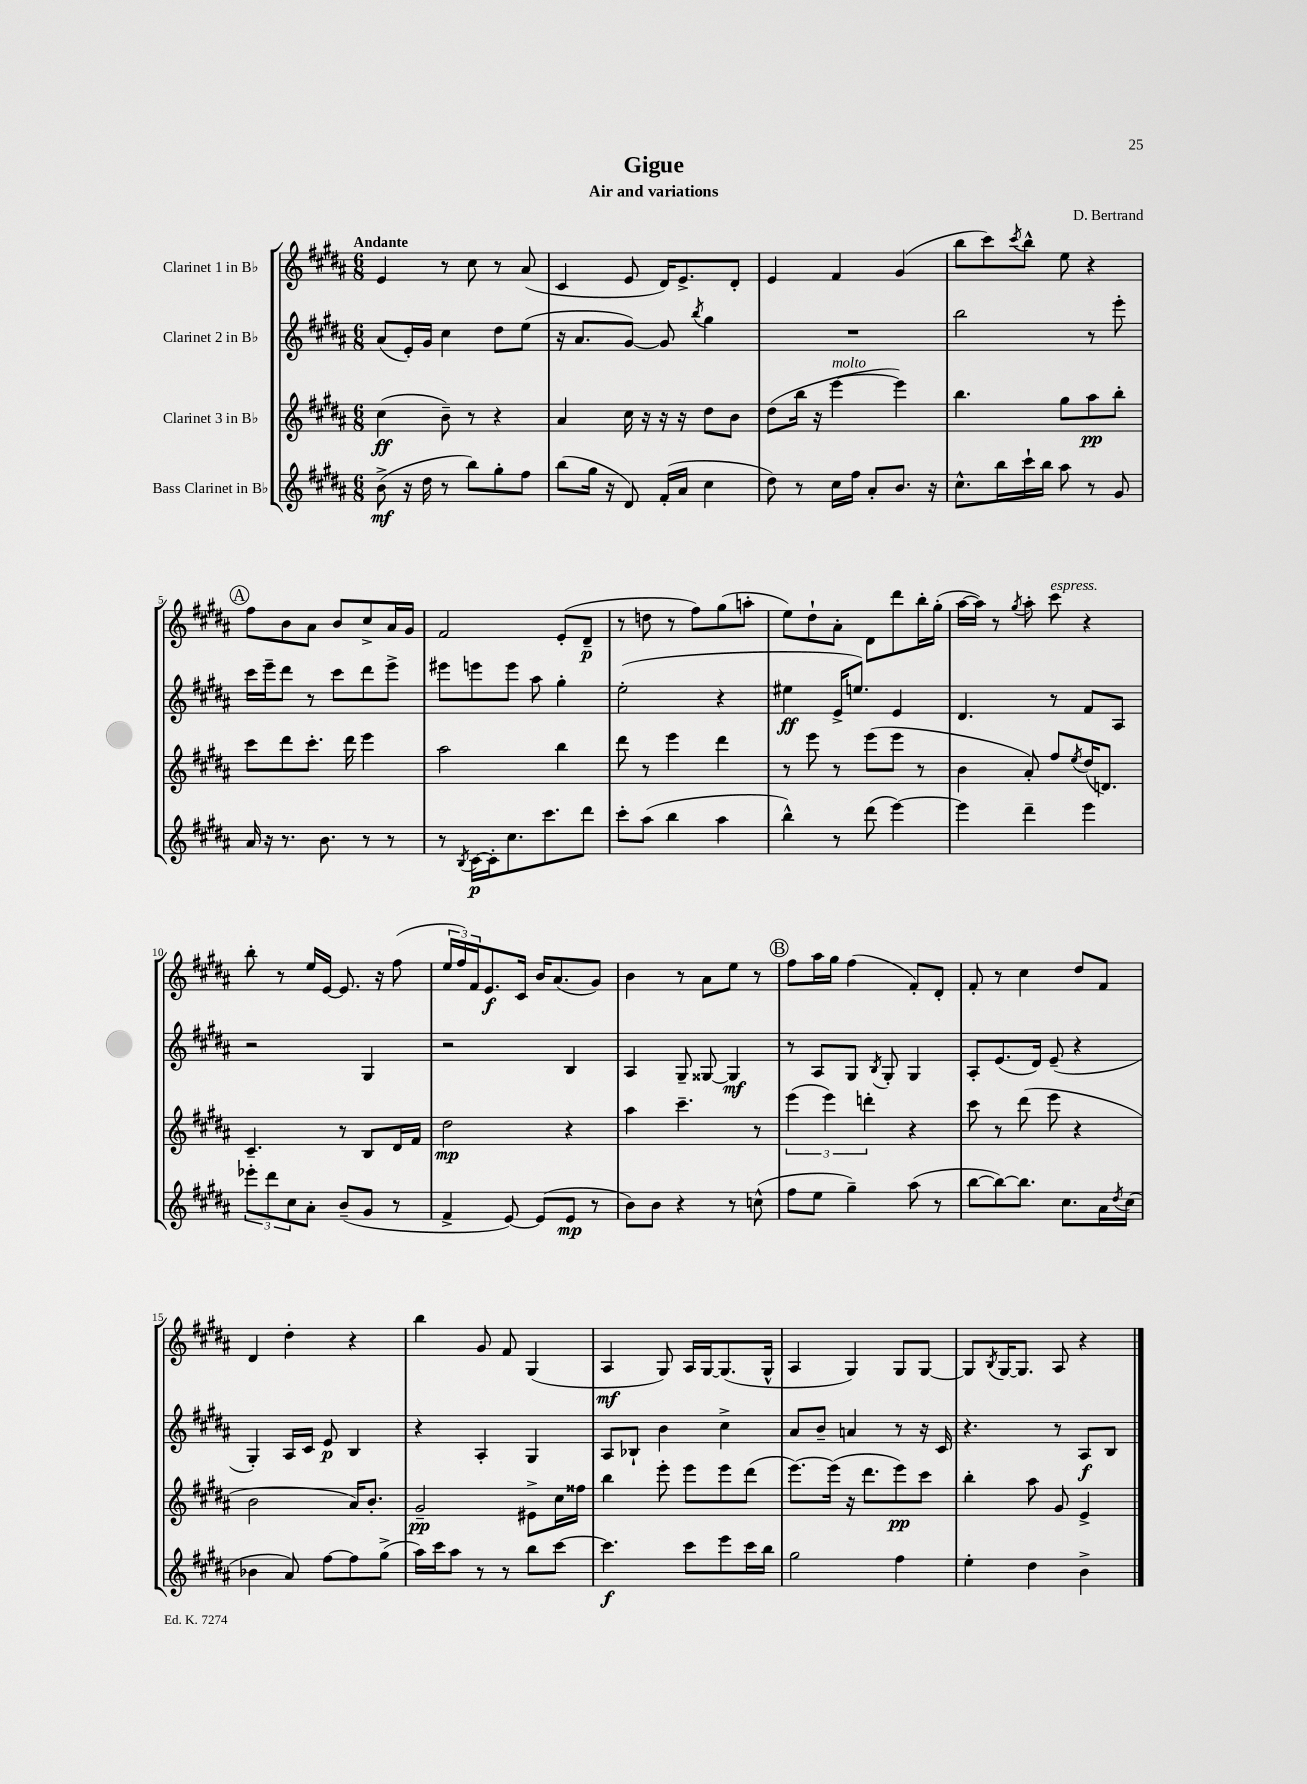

**kern	**kern	**kern	**kern
*staff4	*staff3	*staff2	*staff1
*clefG2	*clefG2	*clefG2	*clefG2
*k[f#c#g#d#a#]	*k[f#c#g#d#a#]	*k[f#c#g#d#a#]	*k[f#c#g#d#a#]
*M6/8	*M6/8	*M6/8	*M6/8
(8b^	(4cc#	(8a#	4e
16r	.	16e')	.
16dd#	.	16g#	.
8r	8b~)	4cc#	8r
8bb)	8r	.	8cc#
8gg#'	4r	8dd#	8r
8ff#	.	(8ee	(8a#
=	=	=	=
(8bb	4a#	16r	4c#
.	.	8.a#	.
16gg#	.	.	.
16r	.	.	.
8d#)	16cc#	[8g#)	8e
.	16r	.	.
(16f#'	16r	8g#]	16d#)
16a#	16r	.	8.e^
.	.	8qbb	.
4cc#	8dd#	4gg#	.
.	8b	.	8d#'
=	=	=	=
8dd#)	(8dd#	2.r	4e
8r	16bb	.	.
.	16r	.	.
16cc#	[4eee	.	4f#
16ff#	.	.	.
8a#'	.	.	.
8.b	4eee])	.	(4g#
16r	.	.	.
=	=	=	=
8.cc#^^	4.bb	2bb	8bb
.	.	.	8ccc#)
16bb	.	.	.
.	.	.	8qccc#
16ccc#`	.	.	8bb^^
16bb	.	.	.
8aa#	8gg#	.	8ee
8r	8aa#	8r	4r
8g#	8bb'	8eee'	.
=	=	=	=
16a#	8ccc#	16ccc#	8ff#
16r	.	16eee~	.
8.r	8ddd#	8ddd#	8b
.	8.ccc#'	8r	8a#
8.b	.	.	.
.	.	8ccc#	8b
.	16ddd#	.	.
8r	4eee	8ddd#	8cc#^
8r	.	8eee^	16a#
.	.	.	16g#
=	=	=	=
8r	2aa#	8eee#	2f#
8qB	.	.	.
[16c#	.	8eee	.
16c#']	.	.	.
8.cc#	.	8eee	.
.	.	8aa#	.
8.ccc#	.	.	.
.	4bb	4gg#'	(8e'
8ddd#	.	.	8d#~
=	=	=	=
8ccc#'	8ddd#	(2ee'	8r
(8aa#	8r	.	8dd
4bb	4eee	.	8r
.	.	.	8ff#)
4aa#	4ddd#	4r	(8gg#
.	.	.	8aa'
=	=	=	=
4bb^^)	8r	4ee#	8ee)
.	8eee	.	8dd#`
8r	8r	16e^	8a#'
.	.	8.ee)	.
(8ddd#	(8eee	.	8d#
[4eee)	8eee	4e	8ddd#
.	8r	.	16bb'
.	.	.	(16gg#'
=	=	=	=
4eee]	4b	4.d#	[16aa#
.	.	.	16aa#])
.	.	.	8r
.	.	.	8qgg#
4ddd#~	8a#')	.	8aa#'
.	8ff#	8r	8ccc#
.	8qee	.	.
4eee	(16dd#	8f#	4r
.	8.d)	.	.
.	.	8A#	.
=	=	=	=
12eee-'	4.c#~	2r	8bb'
12ddd#	.	.	.
.	.	.	8r
12cc#	.	.	.
8a#'	.	.	16ee
.	.	.	[16e
(8b~	8r	.	8.e]
8g#	8B	4G#	.
.	.	.	16r
8r	16d#	.	(8ff#
.	16f#	.	.
=	=	=	=
4f#^	2dd#	2r	24ee
.	.	.	24ff#)
.	.	.	24f#
.	.	.	8.e
[8e)	.	.	.
.	.	.	16c#
(8e]	.	.	16b
.	.	.	(8.a#
8e	4r	4B	.
8r	.	.	8g#)
=	=	=	=
8b)	4aa#	4A#	4b
8b	.	.	.
4r	4.ccc#~	8G#~	8r
.	.	[8G##	8a#
8r	.	4G##]	8ee
(8cc^^	8r	.	8r
=	=	=	=
8ff#	(6eee	8r	8ff#
8ee	.	8A#	16aa#
.	6eee)	.	.
.	.	.	16gg#
4gg#~)	.	8G#	(4ff#
.	6ddd'	.	.
.	.	8qB	.
.	.	8G#'	.
(8aa#	4r	4G#	8f#')
8r	.	.	8d#'
=	=	=	=
[8bb	8ccc#	8A#'	8f#'
8bb_)	8r	(8.e	8r
8.bb]	(8ddd#	.	4cc#
.	.	16d#)	.
.	8eee	(8e~	.
8.cc#	.	.	.
.	4r	4r	8dd#
16a#	.	.	8f#
8qdd#	.	.	.
(16cc#	.	.	.
=	=	=	=
4b-	2b	4G#')	4d#
8a#)	.	16A#	4dd#'
.	.	16c#	.
[8ff#	.	8e	.
8ff#]	16a#)	4B	4r
.	8.b'	.	.
(8gg#^	.	.	.
=	=	=	=
16aa#)	2g#~	4r	4bb
16ccc#	.	.	.
8aa#	.	.	.
8r	.	4A#'	8g#
8r	.	.	8f#
8bb	8e#^	4G#	(4G#
[8ccc#	16cc#	.	.
.	16ff##	.	.
=	=	=	=
4.ccc#]	4bb	8A#	4A#
.	.	8B-`	.
.	8eee'	4b	8G#)
8ccc#	8eee	.	16A#
.	.	.	[16G#
8eee	8eee	4cc#^	(8.G#]
16ccc#	(8ddd#	.	.
16bb	.	.	16G#^^
=	=	=	=
2gg#	[8.eee)	8a#	4A#
.	.	8b~	.
.	(16eee]	.	.
.	16r	4a	4G#)
.	8.ddd#	.	.
4ff#	8eee)	8r	8G#
.	8ccc#	16r	[8G#
.	.	16c#	.
=	=	=	=
4ee'	4bb'	4.r	8G#]
.	.	.	8qB
.	.	.	[16G#
.	.	.	8.G#]
4dd#	8aa#	.	.
.	8g#	8r	8A#
4b^	4e^	8A#	4r
.	.	8B	.
==	==	==	==
*-	*-	*-	*-
